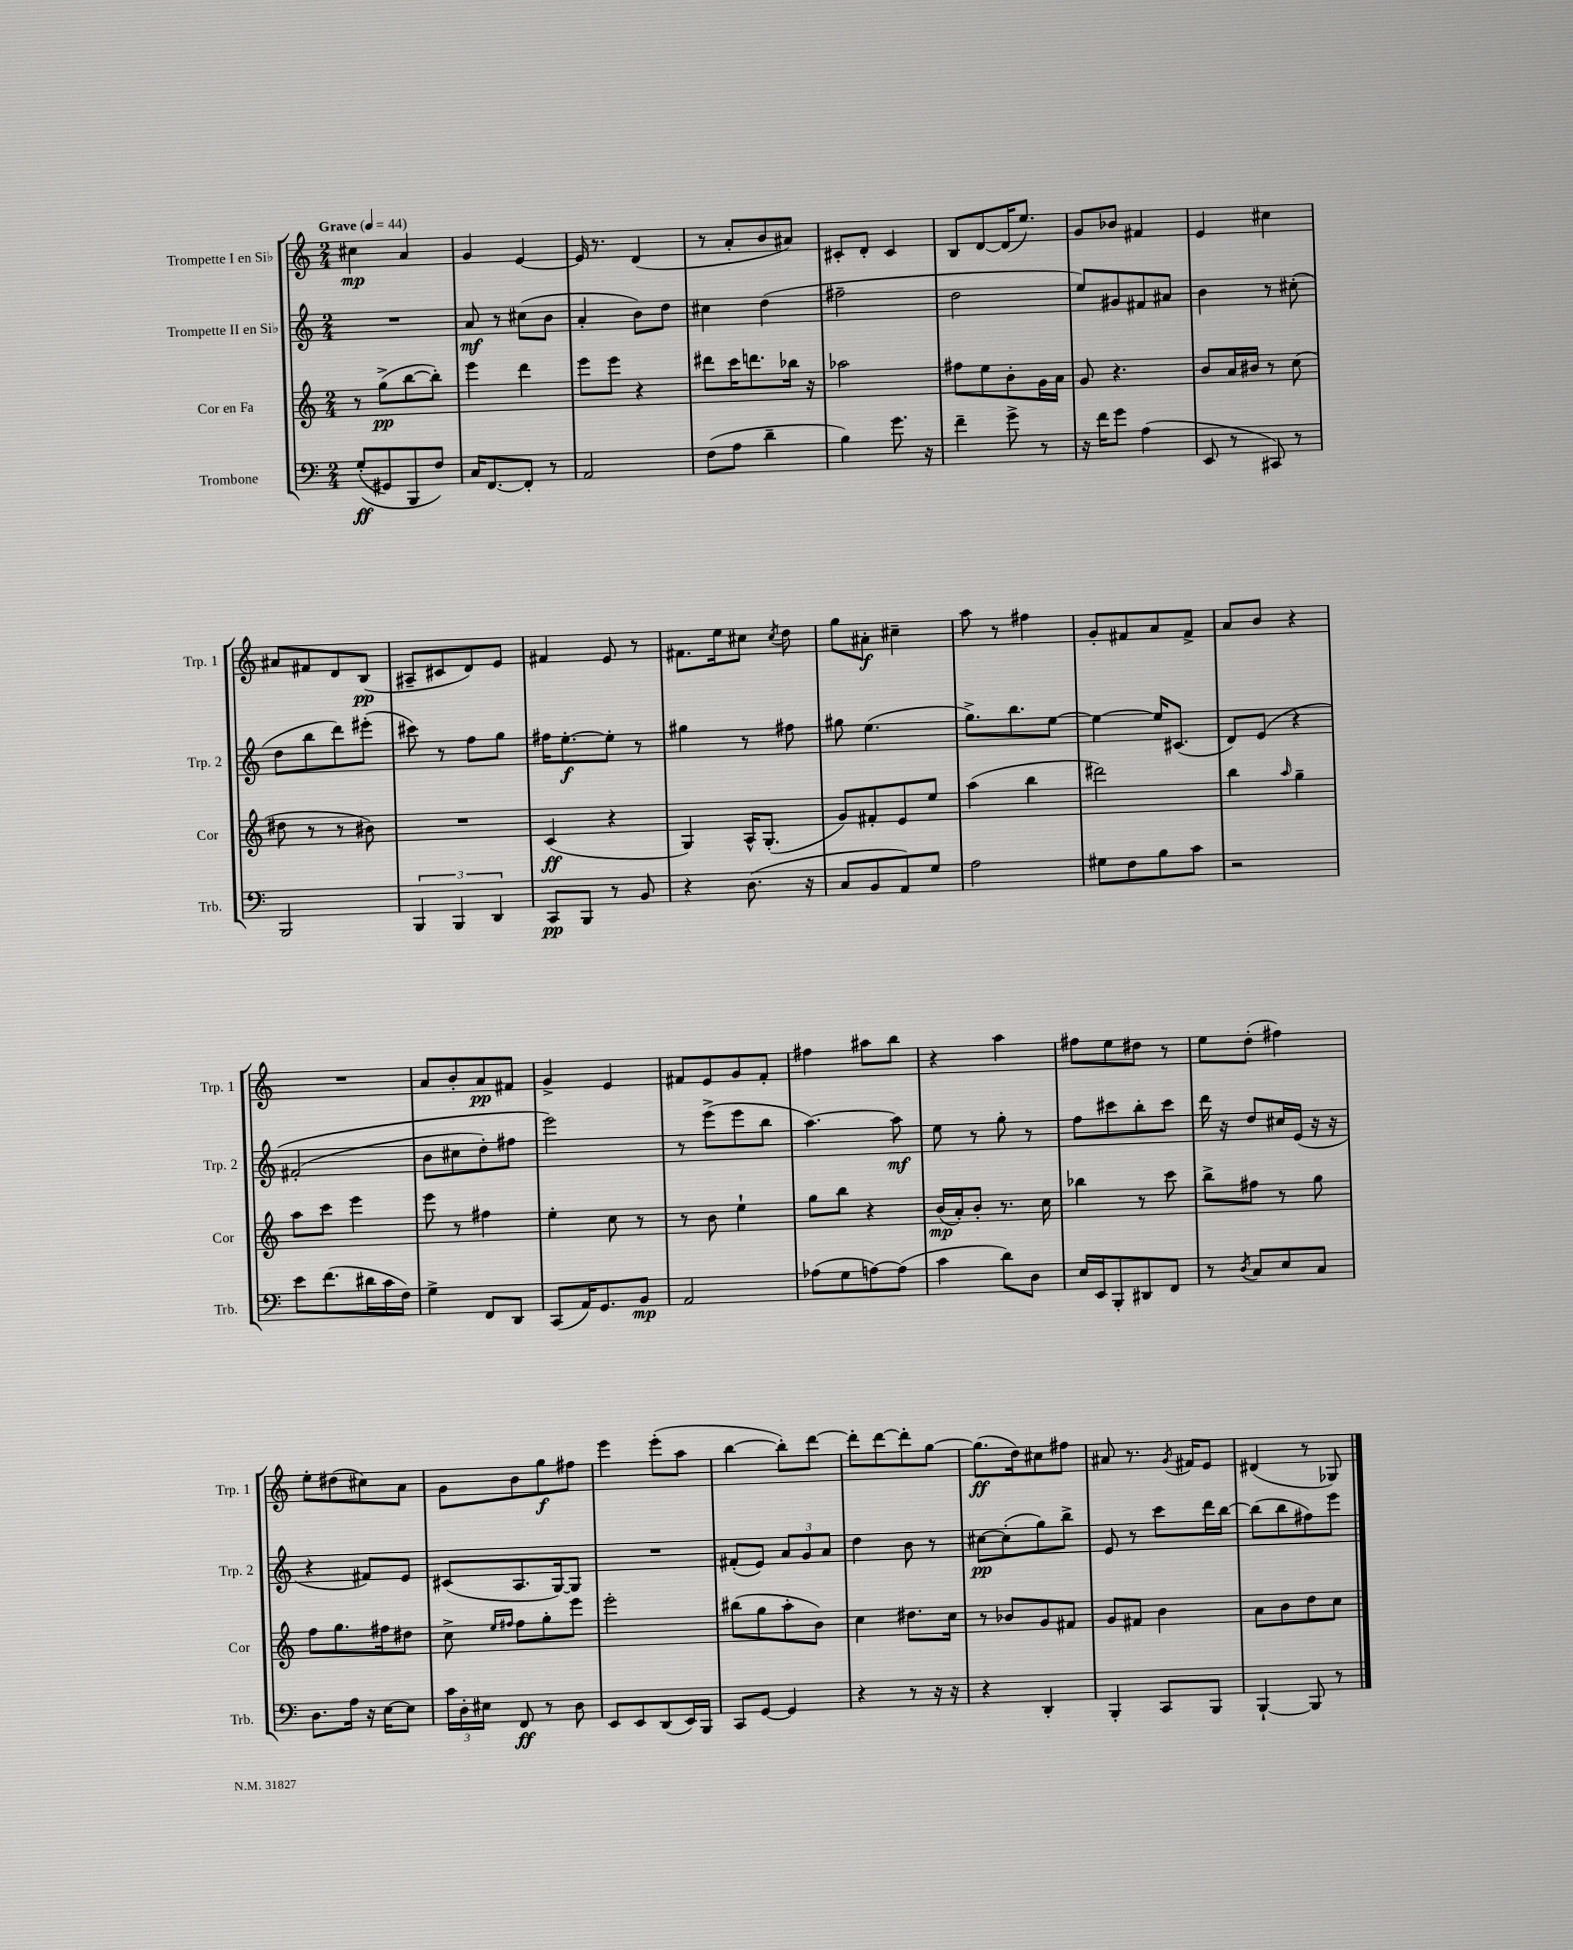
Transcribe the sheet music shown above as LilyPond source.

<<
\new StaffGroup <<
\new Staff = "s0" \with { instrumentName = "Trompette I en Sib" shortInstrumentName = "Trp. 1" } {
    \clef treble \key c \major \numericTimeSignature \time 2/4 \tempo "Grave" 4 = 44
    \autoBeamOff cis''4\mp a'4 |
    g'4 e'4~ |
    e'16 r8. d'4( |
    r8 a'8[-. b'8 ais'8]) |
    cis'8[-. d'8]-. cis'4 |
    b8[ d'8~ d'16( e''8.]) |
    g'8[ bes'8] fis'4 |
    e'4 cis''4 |
    ais'8[ fis'8 d'8 b8]\pp( |
    ais8[-- cis'8 d'8) e'8] |
    fis'4 e'8 r8 |
    fis'8.[ e''16 cis''8] \acciaccatura { cis''8 } d''8 |
    g''8[ ais'8]-.\f cis''4-- |
    a''8 r8 fis''4 |
    g'8[-. fis'8 a'8 fis'8]-> |
    a'8[ b'8] r4 |
    R2 |
    a'8[ b'8-. a'8\pp fis'8] |
    g'4-> e'4 |
    fis'8[ e'8 g'8 fis'8]-. |
    fis''4 ais''8[ b''8] |
    r4 a''4 |
    fis''8[ e''8 dis''8] r8 |
    e''8[ d''8]-.( fis''4) |
    e''8[-. dis''8( cis''8) a'8] |
    g'8[ b'8 g''8\f fis''8] |
    e'''4 e'''8[-.( a''8] |
    b''4~ b''8[-.) d'''8]~ |
    d'''8[-. d'''8~ d'''8-. g''8]~ |
    g''8.[\ff( d''16) cis''8 fis''8] |
    ais'8 r8. \acciaccatura { g'8 } fis'16[ e'8] |
    dis'4( r8 ges8) \bar "|." |
}
\new Staff = "s1" \with { instrumentName = "Trompette II en Sib" shortInstrumentName = "Trp. 2" } {
    \clef treble \key c \major \numericTimeSignature \time 2/4
    \autoBeamOff R2 |
    a'8\mf r8 cis''8[( b'8] |
    a'4-. b'8[) d''8] |
    cis''4 d''4( |
    fis''2-- |
    d''2 |
    e''8[) gis'8 fis'8 ais'8] |
    b'4 r8 cis''8-.( |
    d''8[ b''8 d'''8) eis'''8]-.( |
    cis'''8) r8 f''8[ g''8] |
    fis''16[ e''8.~-.\f e''8]-. r8 |
    gis''4 r8 fis''8 |
    gis''8 e''4.( |
    g''8.[->) b''8. e''8]~ |
    e''4~ e''16[ cis'8.]( |
    d'8[) e'8]\( r4 |
    fis'2-.( |
    b'8[ cis''8 d''8-.) fis''8] |
    e'''2\) |
    r8 e'''8[->( e'''8 b''8] |
    a''4.~) a''8\mf |
    e''8 r8 g''8-. r8 |
    f''8[ cis'''8 b''8-. cis'''8] |
    d'''16 r16 d''8[ cis''16 e'16]( r16 r16 |
    r4 fis'8[) e'8] |
    cis'8[( a8. g16~) g8] |
    R2 |
    fis'8[-.( e'8]) \tuplet 3/2 { a'8[ g'8 a'8] } |
    d''4 b'8 r8 |
    cis''8[~\pp cis''8-.( g''8) b''8]-> |
    e'8 r8 c'''8[ d'''16 b''16]~ |
    b''8[( b''8 fis''8) e'''8] \bar "|." |
}
\new Staff = "s2" \with { instrumentName = "Cor en Fa" shortInstrumentName = "Cor" } {
    \clef treble \key c \major \numericTimeSignature \time 2/4
    \autoBeamOff r8 g''8[->\pp( b''8~ b''8]-.) |
    e'''4 d'''4 |
    e'''8[ e'''8] r4 |
    dis'''8[ c'''16 d'''8. bes''16] r16 |
    aes''2 |
    fis''8[ e''8 b'8-. g'16 a'16] |
    g'8 r4. |
    b'8[ a'16 bis'16] r8 c''8( |
    dis''8 r8 r8 bis'8) |
    R2 |
    c'4\ff( r4 |
    g4) a16[-^ g8.]-.( |
    g'8[) fis'8-. e'8 e''8] |
    a''4( b''4 |
    dis'''2) |
    b''4 \grace { a''16 } g''4-- |
    a''8[ c'''8] e'''4 |
    e'''8 r8 fis''4 |
    e''4-. c''8 r8 |
    r8 b'8 e''4-! |
    g''8[ b''8] r4 |
    b'16[\mp( a'16-.) b'8]-. r8. c''16 |
    bes''4 r8 c'''8 |
    b''8[-> fis''8] r8 g''8 |
    f''8[ g''8. fis''16 dis''8] |
    c''8-> \grace { e''16[ fis''16] } fis''8[ g''8-. e'''8] |
    e'''2-. |
    bis''8[( g''8 a''8-. b'8]) |
    c''4 dis''8.[ c''16] |
    r8 bes'8[ g'8 fis'8] |
    g'8[ fis'8] b'4 |
    a'8[ b'8 d''8 c''8] \bar "|." |
}
\new Staff = "s3" \with { instrumentName = "Trombone" shortInstrumentName = "Trb." } {
    \clef bass \key c \major \numericTimeSignature \time 2/4
    \autoBeamOff g8[-.\ff(\( gis,8) b,,8 f8]\) |
    c16[ f,8.~ f,8]-. r8 |
    a,2 |
    f8[( a8] d'4-- |
    b4) g'8. r16 |
    f'4-- g'8-> r8 |
    r16 f'16[ g'8] a4( |
    e,8 r8 cis,8) r8 |
    b,,2 |
    \tuplet 3/2 { b,,4 b,,4 d,4 } |
    c,8[\pp b,,8] r8 b,8 |
    r4 d8.( r16 |
    c8[ b,8 a,8) g8] |
    a2 |
    gis8[ f8 b8 c'8] |
    r2 |
    e'8[ f'8.( dis'16 c'16 f16]) |
    g4-> f,8[ d,8] |
    c,8[( a,16) g,8. b,8]\mp |
    a,2 |
    aes8[( g8 a8~) a8]( |
    c'4 d'8[) d8] |
    e16[ e,16 b,,8-. dis,8 f,8] |
    r8 \acciaccatura { d8 } c8[ e8 c8] |
    d8.[ a16] r16 e16[~ e8] |
    \tuplet 3/2 { c'16[ d16-. eis16] } f,8\ff r8 d8 |
    e,8[ e,8 d,8( e,16) b,,16] |
    c,8[ g,8]~ g,4 |
    r4 r8 r16 r16 |
    r4 d,4-. |
    b,,4-. c,8[ b,,8] |
    b,,4~-! b,,8 r8 \bar "|." |
}
>>
>>
\layout { \context { \Score \remove "Bar_number_engraver" } }
